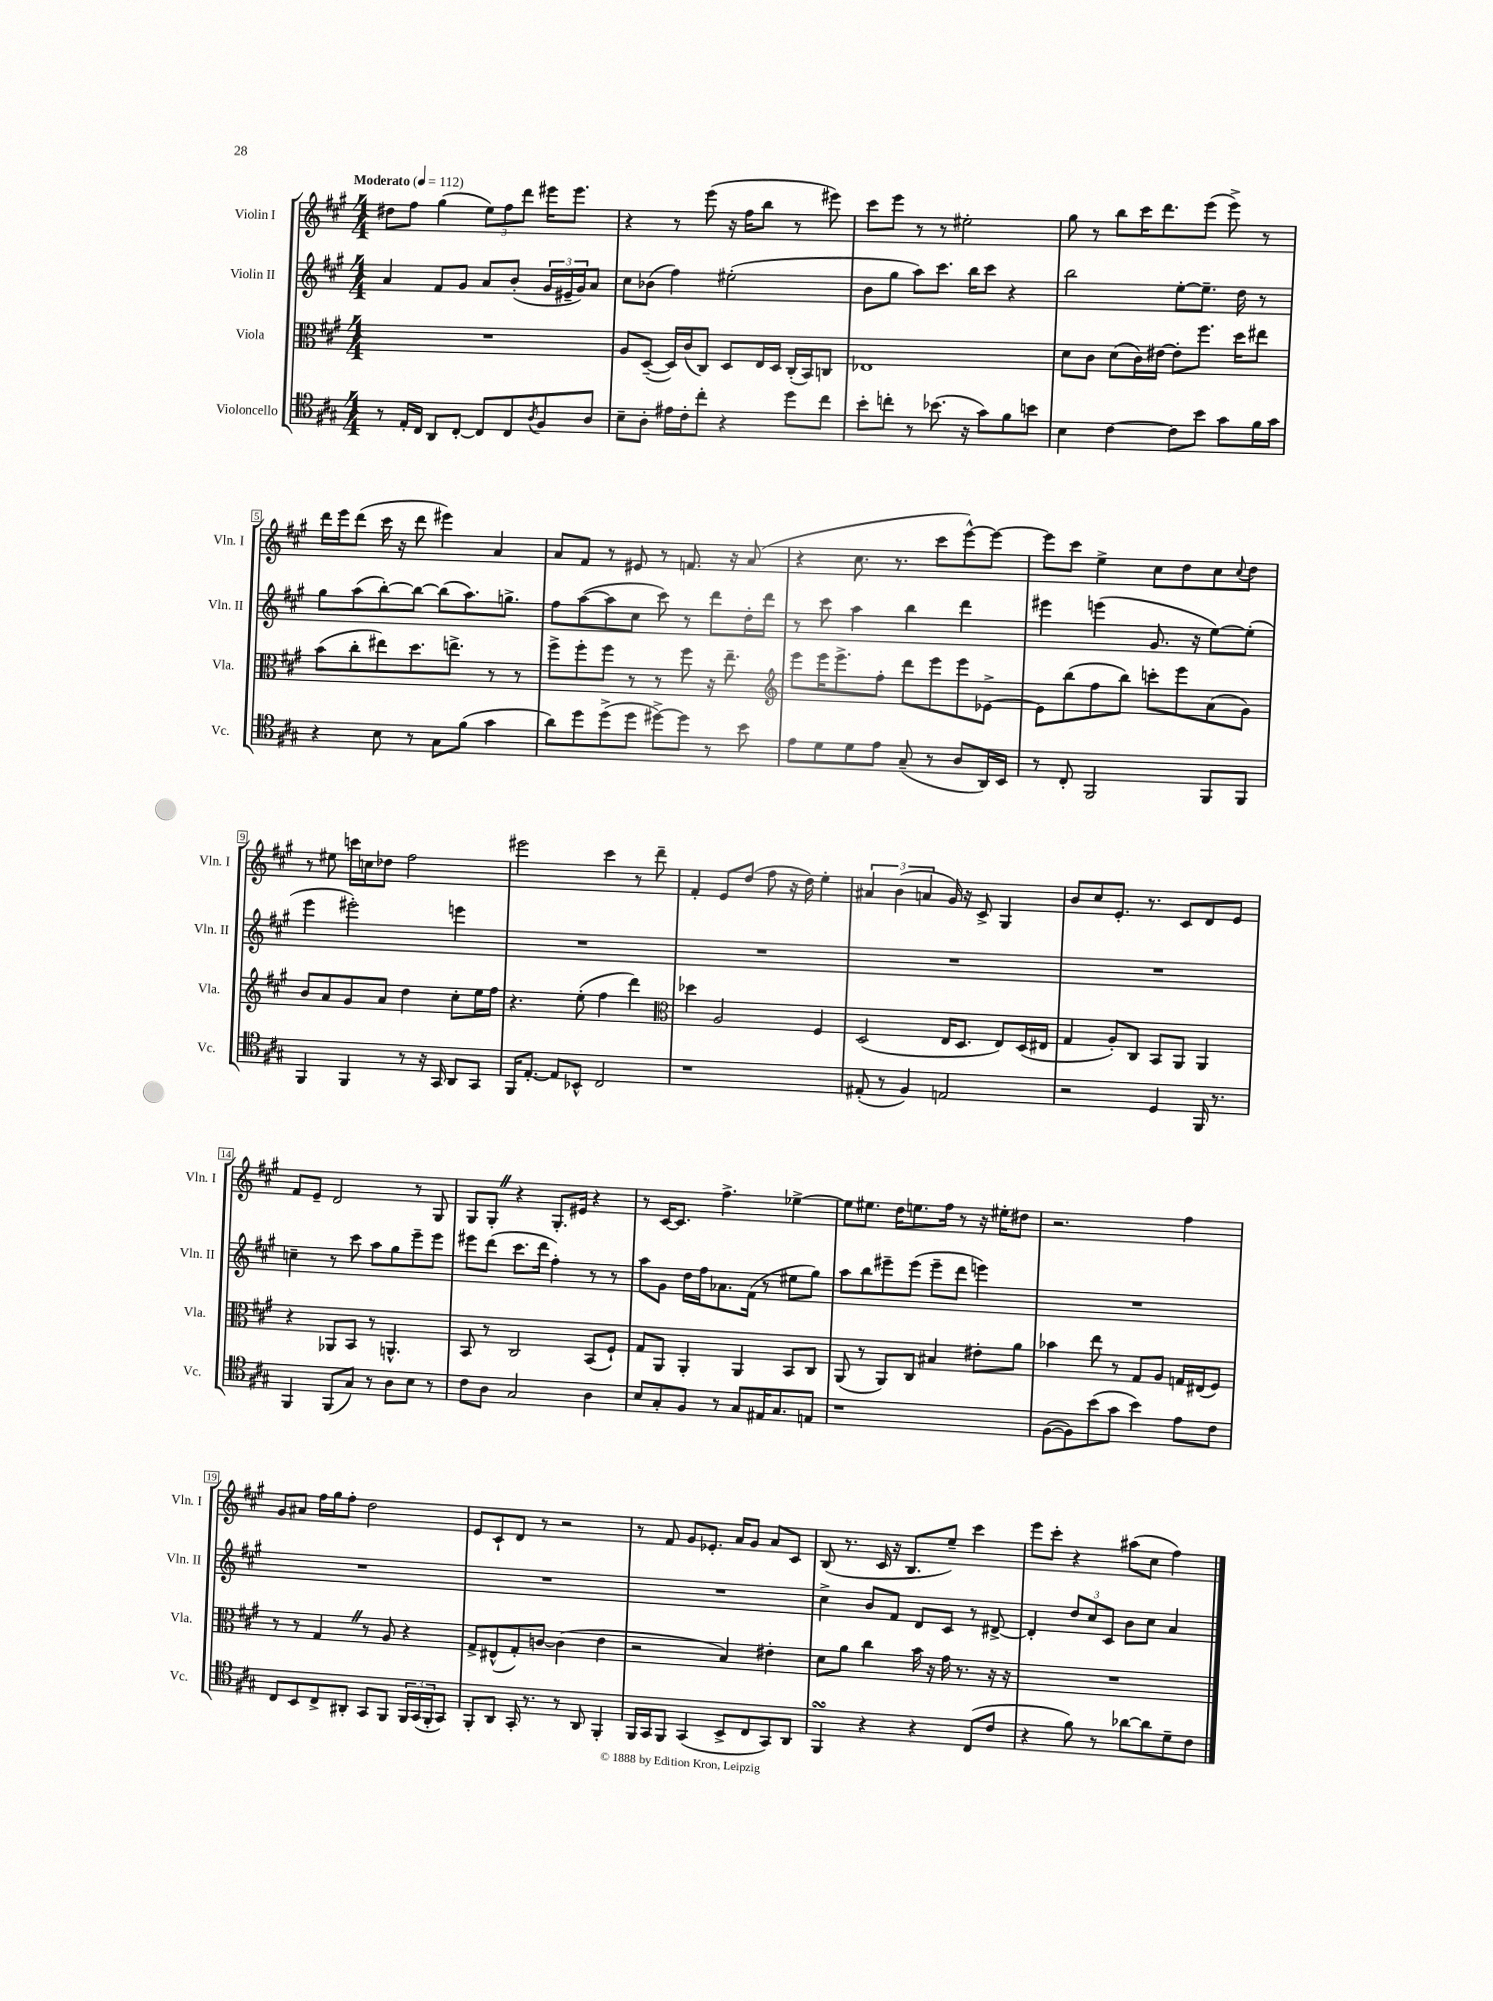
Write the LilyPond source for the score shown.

<<
\new StaffGroup <<
\new Staff = "s0" \with { instrumentName = "Violin I" shortInstrumentName = "Vln. I" } {
    \clef treble \key a \major \numericTimeSignature \time 4/4 \tempo "Moderato" 4 = 112
    dis''8 fis''8 gis''4( \tuplet 3/2 { e''8) fis''8 d'''8 } eis'''16 eis'''8. |
    r4 r8 e'''8( r16 fis''16 b''8 r8 eis'''8) |
    cis'''8 e'''8 r8 r8 eis''2-. |
    gis''8 r8 b''8 cis'''16 d'''8. e'''8( e'''8->) r8 |
    d'''16 e'''16 d'''8( cis'''16 r16 d'''8 eis'''4) a'4 |
    a'8 fis'8 r8 eis'8 r8 f'8. r16 a'8( |
    r4 cis''8. r8. cis'''8 e'''8~-^) e'''8~ |
    e'''8 cis'''8 e''4-> cis''8 d''8 cis''8 \appoggiatura { cis''8 } d''8 |
    r8 eis''8 c'''16 c''16 des''8 fis''2 |
    eis'''2 cis'''4 r8 d'''8-- |
    fis'4-. e'8 d''8( fis''8 r16 d''16) e''4-. |
    \tuplet 3/2 { ais'4 b'4( a'4 } gis'16) r16 cis'8-> gis4 |
    b'8 cis''8 e'8.-. r8. cis'8 d'8 e'8 |
    fis'8 e'8-- d'2 r8 gis8 |
    gis8 gis8-. \once \override BreathingSign.text = \markup { \musicglyph "scripts.caesura.straight" } \breathe r4 gis8.-. eis'16 r4 |
    r8 cis'16~ cis'8. fis''4.-> ees''4~-> |
    ees''8 eis''8. d''16 e''8. fis''16 r8 r16 eis''16-. dis''8 |
    r2. fis''4 |
    gis'8 ais'8 fis''16 gis''16 fis''8-. d''2 |
    e'8 cis'8-! d'8 r8 r2 |
    r8 fis'8 gis'8 ees'8.-. a'16 gis'8 a'8 cis'8 |
    b8( r8. cis'16 r16 b8. e''8--) cis'''4 |
    e'''8 cis'''8-. r4 ais''8( cis''8 fis''4) \bar "|." |
}
\new Staff = "s1" \with { instrumentName = "Violin II" shortInstrumentName = "Vln. II" } {
    \clef treble \key a \major \numericTimeSignature \time 4/4
    a'4 fis'8 gis'8 a'8 b'8-.( \tuplet 3/2 { gis'16 eis'16-- gis'16) } a'8 |
    cis''8 bes'8( fis''4) eis''2-.( |
    b'8 gis''8 a''8) cis'''8. b''16 cis'''8 r4 |
    b''2 e''8~-. e''8.-- d''16 r8 |
    gis''8 a''8( b''8~-.) b''8~ b''8( a''8.) g''8.-> |
    fis''8 a''8~( a''8 cis''8 cis'''8) r8 d'''8 d''16-. d'''16 |
    r8 cis'''8 a''4 b''4 d'''4 |
    eis'''4 e'''4( gis'8. r16 e''8~) e''8-.( |
    e'''4 eis'''2-.) e'''4 |
    R1 |
    R1 |
    R1 |
    R1 |
    c''4-- r8 cis'''8 a''8 gis''8 e'''8-- e'''8 |
    eis'''8 d'''8( cis'''8. d'''16 fis''4-.) r8 r8 |
    a''8 gis'8 d''16 fis''16 aes'8. fis'16( r8 eis''8 gis''8) |
    a''8 b''8 eis'''8-- eis'''8( eis'''8-- d'''8 e'''4) |
    R1 |
    R1 |
    R1 |
    R1 |
    cis''4-> b'8 fis'8 d'8 cis'8 r8 dis'8~-> |
    dis'4-. \tuplet 3/2 { d''8 cis''8 cis'8 } b'8 cis''8 a'4 \bar "|." |
}
\new Staff = "s2" \with { instrumentName = "Viola" shortInstrumentName = "Vla." } {
    \clef alto \key a \major \numericTimeSignature \time 4/4
    R1 |
    a8 d8~--( d16) cis'16( cis8) d8 e16 d16 cis16-.( b,16) c8 |
    ees1 |
    d'8 cis'8 d'8( cis'16) eis'16~ eis'8-. fis''8. d''16 eis''8 |
    b'8( cis''8-. eis''8) d''8. e''8.-> r8 r8 |
    fis''8-> fis''8-. fis''8 r8 r8 fis''8 r16 e''8.-- |
    \clef treble e'''8 e'''16 e'''8.-> fis''8-. d'''8 e'''8 e'''8 ees'8~-> |
    ees'8 b''8( fis''8 b''8) c'''8-. e'''8 a'8( gis'8) |
    b'8 a'8 gis'8 a'8 d''4 cis''8-. e''16 fis''16 |
    r4. e''8-.( fis''4 d'''4) |
    \clef alto des''4 a2 fis4 |
    d2( e16 d8. e8) d16( eis16 |
    gis4 a8-.) cis8 b,8 a,8 a,4 |
    r4 aes,8 b,8 r8 a,4.-^ |
    b,8 r8 cis2 b,8( fis8-!) |
    gis8 a,8 a,4-. a,4 b,8 cis8 |
    a,8( r8 a,8) cis8 bis4 eis'8-. a'8 |
    bes'4 e''8 r8 gis8 a8 g16 eis16( fis8) |
    r8 r8 gis4 \once \override BreathingSign.text = \markup { \musicglyph "scripts.caesura.straight" } \breathe r8 a8 r4 |
    gis8-> eis8-^( gis8-.) c'8~ c'4( e'4 |
    r2 b4) eis'4-. |
    d'8 a'8 cis''4 b'16 r16 gis'16 r8. r16 r16 |
    R1 \bar "|." |
}
\new Staff = "s3" \with { instrumentName = "Violoncello" shortInstrumentName = "Vc." } {
    \clef tenor \key a \major \numericTimeSignature \time 4/4
    r8 e16-. cis16 a,8 cis8~-. cis8 cis8 \acciaccatura { a8 } fis8 a8 |
    b8-- a8-. eis'16 cis'16-. cis''8-. r4 d''8 cis''8 |
    b'8-. c''8-. r8 bes'8.( r16 gis'8) fis'8 b'8 |
    b4 cis'4~ cis'8 b'8 gis'8 fis'16 gis'16 |
    r4 b8 r8 gis8 fis'8( gis'4 |
    a'8) d''8 d''8->( d''8 dis''8~->) dis''8 r8 b'8 |
    e'8 d'8 d'8 e'8 gis8--( r8 a8 a,16) b,16 |
    r8 cis8-. fis,2 fis,8 fis,8 |
    fis,4 fis,4 r8 r16 gis,16 a,8 gis,8 |
    fis,16 e8.~-. e8 bes,8-^ cis2 |
    r1 |
    eis8-.( r8 fis4) e2 |
    r2 d4 fis,16 r8. |
    fis,4 fis,8( gis8) r8 a8 b8 r8 |
    cis'8 a8 gis2 a4 |
    b8 gis8-. fis8 r8 gis8 eis16 gis8. e8 |
    r1 |
    fis8~( fis8) b'8( gis'8 b'4) e'8 cis'8 |
    cis8 b,8 cis8-> ais,8-. gis,8 fis,8 \tuplet 3/2 { fis,16 gis,16( fis,16-. } gis,8) |
    fis,8-. a,8 gis,16-. r8. r8 a,8 fis,4-. |
    fis,16 gis,16 fis,8 gis,4( b,8-> cis8 gis,8) a,8 |
    fis,4\turn r4 r4 cis8( cis'8 |
    r4 fis'8) r8 aes'8~ aes'8 d'8-- cis'8 \bar "|." |
}
>>
>>
\layout { \context { \Score \override BarNumber.stencil = #(make-stencil-boxer 0.1 0.3 ly:text-interface::print) } }
